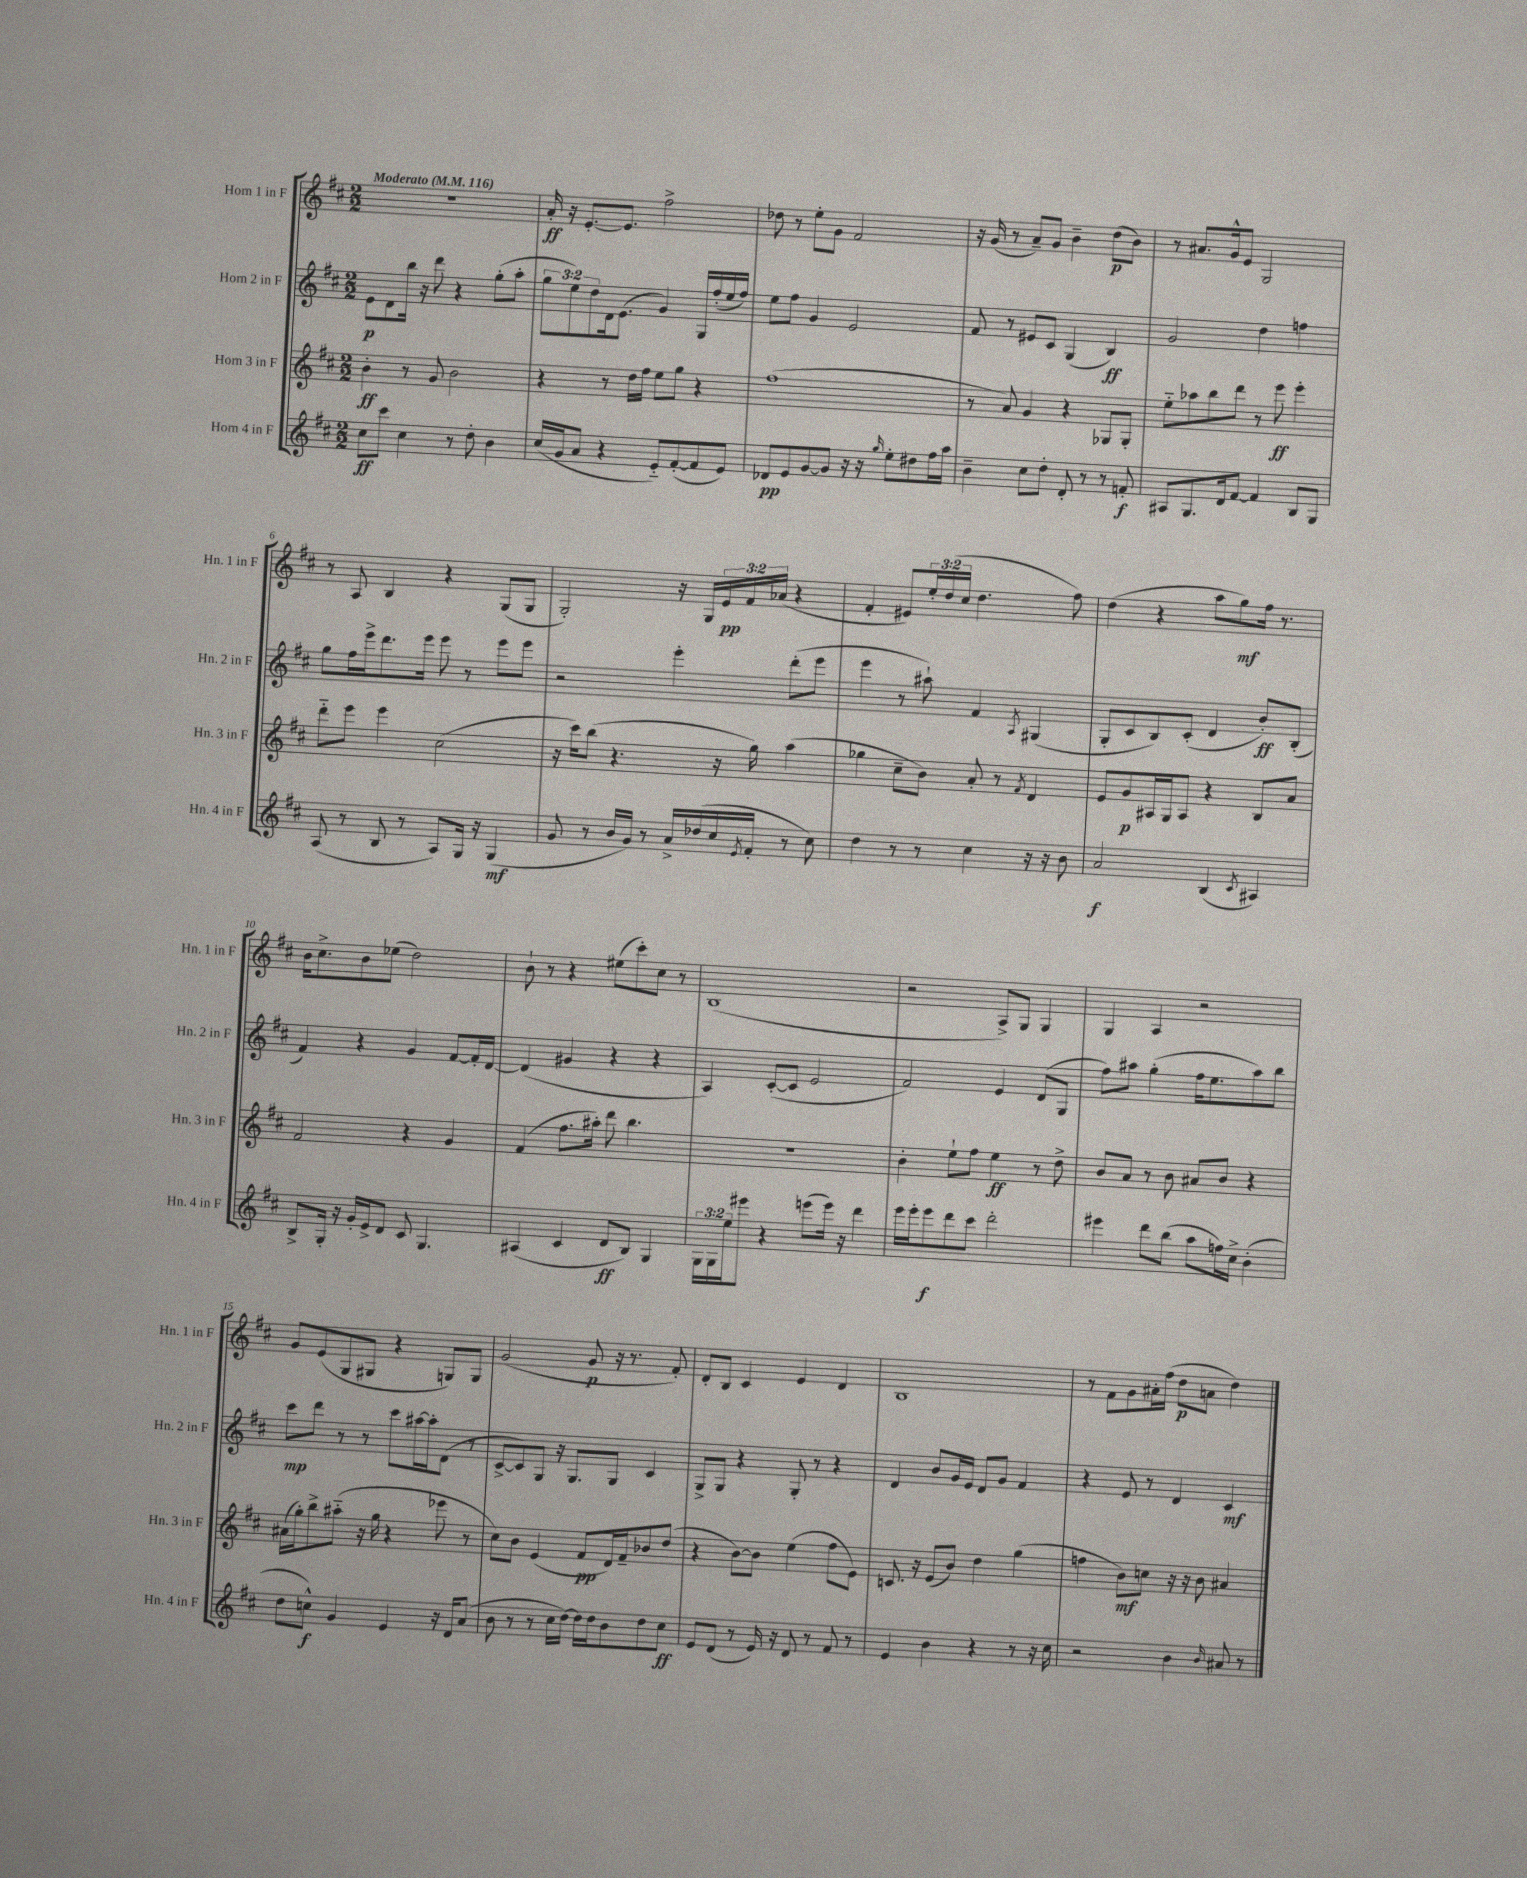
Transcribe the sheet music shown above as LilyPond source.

<<
\new StaffGroup <<
\new Staff = "s0" \with { instrumentName = "Horn 1 in F" shortInstrumentName = "Hn. 1 in F" } {
    \clef treble \key d \major \numericTimeSignature \time 2/2 \override Staff.TupletNumber.text = #tuplet-number::calc-fraction-text \tempo "Moderato" 4 = 116
    R1 |
    a'16-.\ff r16 e'8.~-. e'8. fis''2-> |
    des''8 r8 e''8-. g'8 fis'2 |
    r16 g'16( r8 a'8--) g'8 b'4-- d''8\p( b'8) |
    r8 ais'8. g'16-^ e'8 g2 |
    r8 a8 b4 r4 g8( g8 |
    g2-.) r16 g16 \tuplet 3/2 { e'16\pp fis'16 aes'16( } r4 |
    fis'4-. eis'8) \tuplet 3/2 { e''16-. d''16( cis''16 } d''4. fis''8) |
    d''4( r4 a''8 g''8\mf) fis''16 r8. |
    b'16 cis''8.-> b'8 ees''8( d''2) |
    b'8-! r8 r4 eis''8( cis'''8-.) cis''8 r8 |
    b1( |
    r2 a8->) g8 g4 |
    g4 a4 r2 |
    g'8 e'8( g8 gis8 r4 g8) g8 |
    g'2( g'8\p r16 r8. fis'8-.) |
    d'8-. b8 cis'4 e'4 d'4 |
    b1 |
    r8 fis'8 g'8 ais'16-. fis''16( d''8\p a'8 d''4) \bar "|." |
}
\new Staff = "s1" \with { instrumentName = "Horn 2 in F" shortInstrumentName = "Hn. 2 in F" } {
    \clef treble \key d \major \numericTimeSignature \time 2/2 \override Staff.TupletNumber.text = #tuplet-number::calc-fraction-text
    e'8\p d'8 b''16 r16 d'''8 r4 g''8-.( a''8-. |
    \tuplet 3/2 { g''8 e''8) d''8 } d'16 e'8.( g'4) g16 fis''16-.( e''16 fis''16) |
    e''8 fis''8 g'4 e'2 |
    fis'8 r8 eis'8 cis'8 g4( b4\ff) |
    g'2 d''4 f''4 |
    g''8 fis''16 e'''16-> d'''8. e'''16 e'''8 r8 e'''8 e'''8 |
    r2 e'''4-. d'''8-.( e'''8 |
    e'''4 r8 ais''8-!) fis'4 \acciaccatura { a8 } gis4( |
    g8-. cis'8 b8) cis'8-.( d'4 b'8-.\ff) b8-.( |
    fis'4) r4 g'4 fis'8~ fis'16-. d'16~ |
    d'4( gis'4 r4 r4 |
    a4) cis'8~-.( cis'8 e'2 |
    fis'2) e'4 d'8( g8 |
    fis''8) ais''8 g''4-.( fis''16 e''8. ais''8) b''8 |
    cis'''8\mp d'''8 r8 r8 cis'''8 ais''16~ ais''16-. d'8( r8 |
    cis'8~-> cis'8) g8 r16 g8. g8 cis'4 |
    g8-> g8 r4 g8-. r8 r4 |
    d'4 b'8 g'16 e'16 d'8 g'8 fis'4 |
    r4 e'8 r8 d'4 cis'4\mf \bar "|." |
}
\new Staff = "s2" \with { instrumentName = "Horn 3 in F" shortInstrumentName = "Hn. 3 in F" } {
    \clef treble \key d \major \numericTimeSignature \time 2/2
    b'4-.\ff r8 g'8 b'2 |
    r4 r8 d''16 fis''16 e''8 g''8 r4 |
    fis''1( |
    r8 a'8) g'4 r4 ges8 ges8-. |
    e''8-_ aes''8 b''8 d'''8 r8 e'''8\ff e'''4-. |
    d'''8-_ e'''8 e'''4 cis''2( |
    r16 cis'''16) b''8( r4. r16 g''16) a''4( |
    ges''4 cis''8-- b'8) a'8-. r8 \acciaccatura { fis'8 } d'4 |
    e'8 g'8\p ais16 g16 ais8 r4 b8 a'8 |
    fis'2 r4 g'4 |
    fis'4( fis''8. ais''16-.) d'''8 b''4. |
    r1 |
    b'4-. e''8-! fis''8 e''4\ff r8 d''8-> |
    b'8 a'8 r8 b'8 ais'8 b'8 r4 |
    ais'16( g''16-.) b''8-> ais''8-_( r16 g''16 r4 ees'''8 r8 |
    cis''8) b'8 e'4( fis'8\pp d'16) fis'16-- bes'8 d''8( |
    r4 b'8~) b'8 e''4( fis''8 e'8) |
    c'8. r16 e'8( b'8) d''4 g''4( |
    f''4 b'8\mf) c''8 r16 r16 b'8 ais'4 \bar "|." |
}
\new Staff = "s3" \with { instrumentName = "Horn 4 in F" shortInstrumentName = "Hn. 4 in F" } {
    \clef treble \key d \major \numericTimeSignature \time 2/2 \override Staff.TupletNumber.text = #tuplet-number::calc-fraction-text
    cis''8\ff cis'''8 cis''4 r8 d''8-. b'4 |
    cis''16( g'16 a'8 r4 e'8-_) fis'8~-.( fis'8 e'8) |
    des'8\pp e'8 g'8~ g'8 r16 r16 \grace { g''16 } e''8-. dis''8 fis''16 a''16 |
    b'4-- cis''8 d''8-. d'8-. r8 r8 f'8-.\f |
    ais8 g8. d'16 fis'8~ fis'4 b8 g8 |
    a8( r8 b8 r8 a8) g16 r16 g4\mf( |
    g'8 r8 b'16 g'16) r8 a'16-> des''16( cis''16 \acciaccatura { e'8 } fis'16-. r8 cis''8) |
    d''4 r8 r8 cis''4 r16 r16 b'8 |
    a'2\f b4( \acciaccatura { cis'8 } ais4) |
    b8-> g16-. r16 g'16-. e'16-> d'8 cis'8 g4. |
    ais4( cis'4 d'8\ff b8) g4 |
    \tuplet 3/2 { g16 g16 e''16 } eis'''8 r4 e'''8( e'''16) r16 d'''4 |
    e'''16 e'''16-. e'''8\f d'''8 cis'''8 d'''2-. |
    eis'''4 d'''8 b''8( a''8 f''16) cis''16-> b'4-.( |
    d''8 c''8-^\f) g'4 e'4 r16 d'16 a'8( |
    b'8 r8 r8 cis''16 d''16~) d''16 d''16 b'8 d''8 cis''8\ff |
    e'8 d'8( r8 e'16) r16 d'8 r8 fis'8 r8 |
    e'4 b'4 r4 r8 r16 cis''16 |
    r2 b'4 \grace { b'16 } ais'8 r8 \bar "|." |
}
>>
>>
